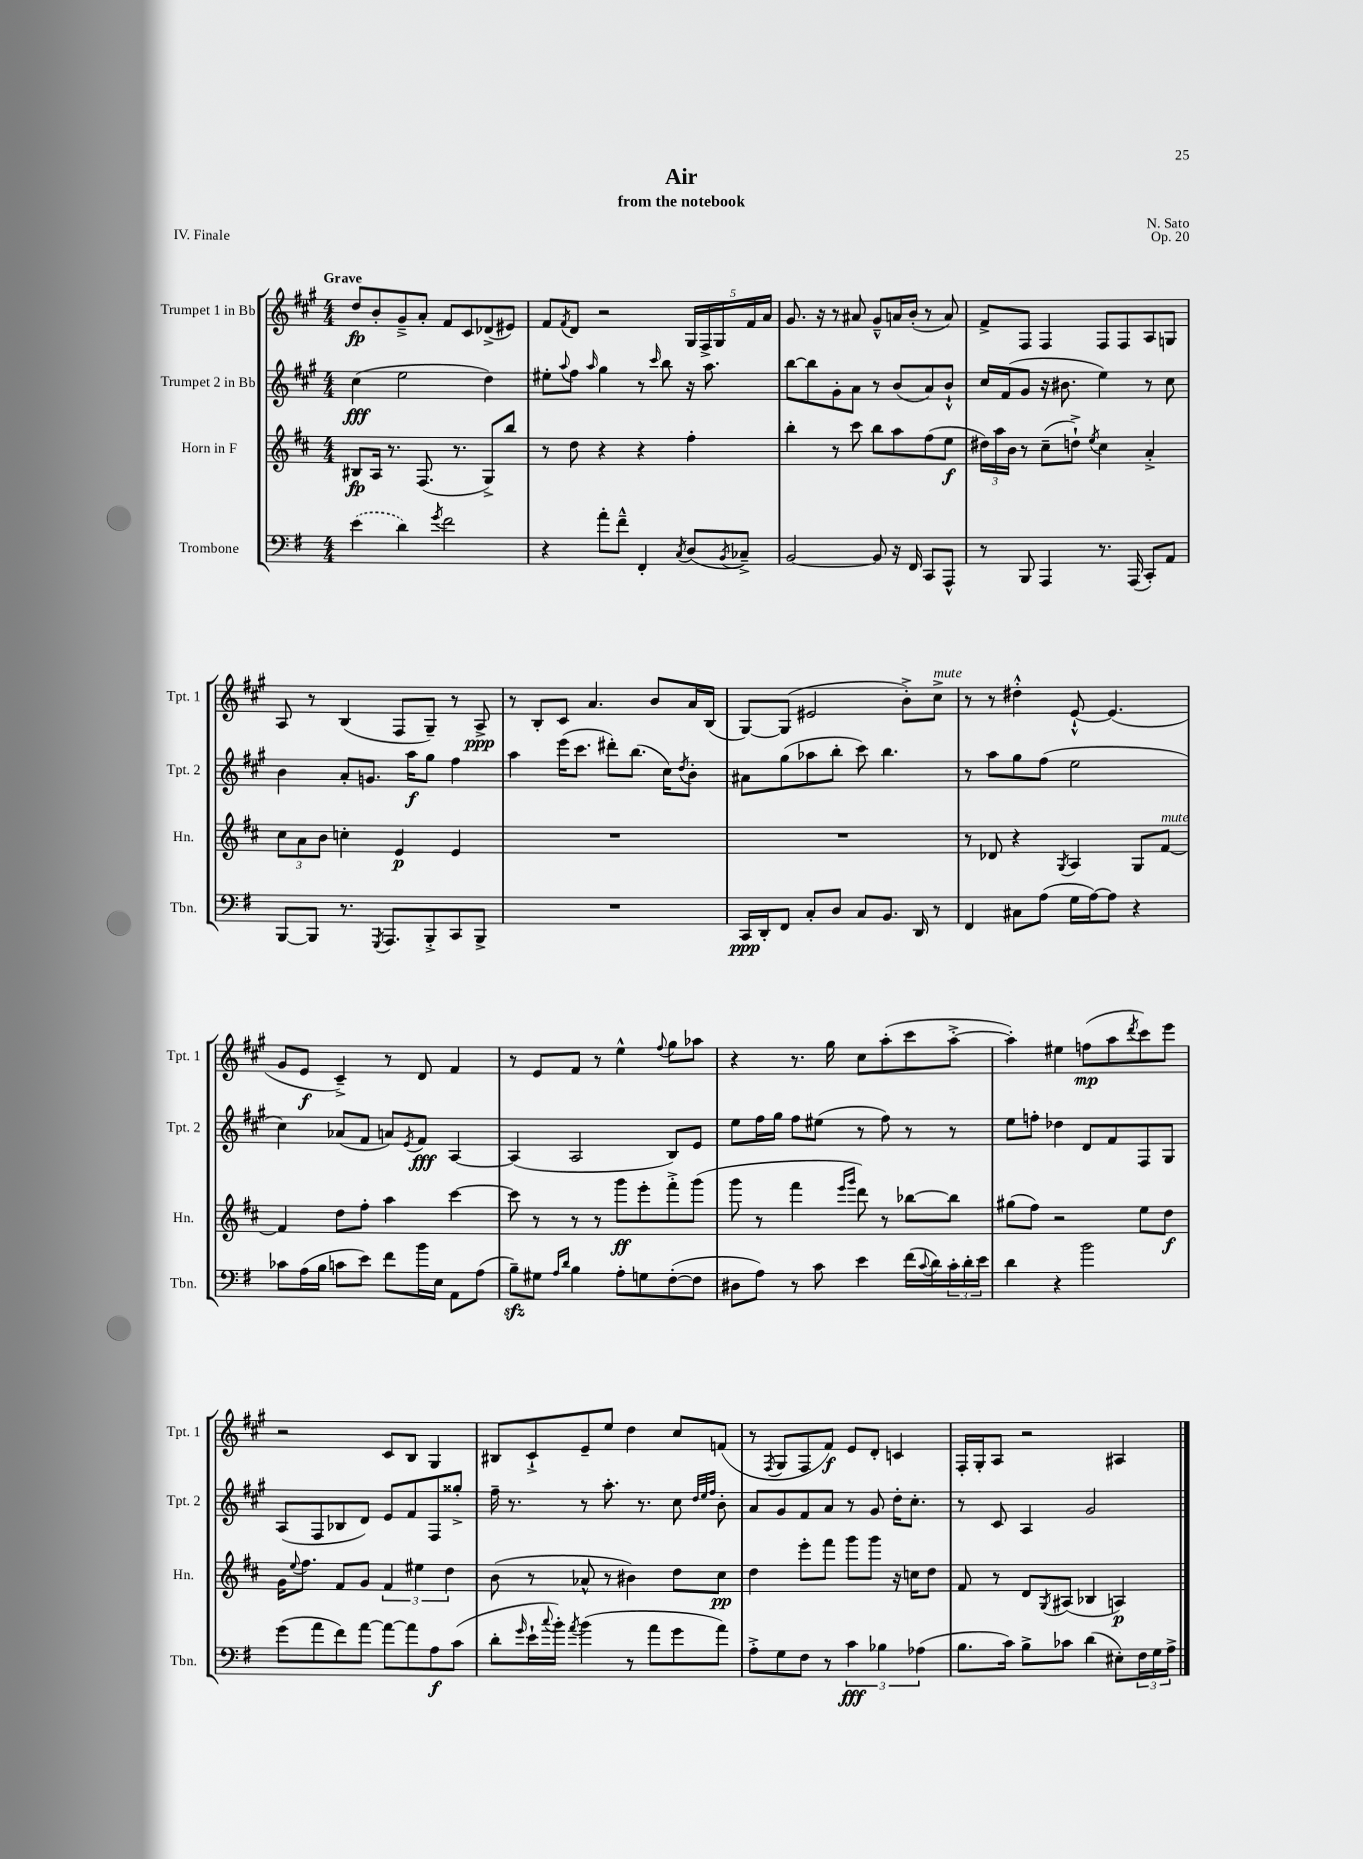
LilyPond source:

\header { title = "Air" composer = "N. Sato" subtitle = "from the notebook" opus = "Op. 20" piece = "IV. Finale" }
<<
\new StaffGroup <<
\new Staff = "s0" \with { instrumentName = "Trumpet 1 in Bb" shortInstrumentName = "Tpt. 1" } {
    \clef treble \key a \major \numericTimeSignature \time 4/4 \tempo "Grave"
    d''8\fp b'8-. gis'8---> a'8-. fis'8 cis'8 des'8->( eis'8) |
    fis'8 \acciaccatura { fis'8 } d'8 r2 \tuplet 5/4 { gis16 fis16-> gis16 fis'16 a'16 } |
    gis'8. r16 r8 ais'8 gis'8---^ a'16 b'16-.( r8 a'8) |
    fis'8-> fis8 fis4 fis8 fis8 a8 g8 |
    a8 r8 b4( fis8 gis8--) r8 a8->\ppp |
    r8 b8-. cis'8 a'4. b'8 a'16 b16( |
    gis8~) gis8( eis'2 b'8-.->) cis''8->^\markup { \italic "mute" } |
    r8 r8 dis''4-.-^ e'8~-!-^ e'4.( |
    gis'8 e'8\f cis'4--->) r8 d'8 fis'4 |
    r8 e'8 fis'8 r8 e''4-^ \appoggiatura { fis''8 } gis''8 aes''8 |
    r4 r8. gis''16 cis''8 a''8-.( cis'''8 a''8~-.-> |
    a''4-.) eis''4 f''8\mp( a''8 \acciaccatura { d'''8 } cis'''8) e'''8 |
    r2 cis'8 b8 gis4 |
    bis8 cis'8-!-> e'8-- e''8 d''4 cis''8 f'8( |
    r8 \acciaccatura { fis8 } gis8 fis8 fis'8\f) e'8 d'8-. c'4 |
    fis16-. gis16-. a8 r2 ais4 \bar "|." |
}
\new Staff = "s1" \with { instrumentName = "Trumpet 2 in Bb" shortInstrumentName = "Tpt. 2" } {
    \clef treble \key a \major \numericTimeSignature \time 4/4
    cis''4\fff( e''2 d''4) |
    eis''8-. \appoggiatura { a''8 } fis''8 \grace { a''16 } gis''4 r8 \grace { cis'''16 } b''8 r16 a''8. |
    b''8~ b''8 gis'8-. a'8 r8 b'8( a'8) b'8-!-^ |
    cis''16 fis'16( gis'8 r16 bis'8. e''4) r8 cis''8 |
    b'4 a'8-. g'8. a''16\f gis''8 fis''4 |
    a''4 e'''16( cis'''8. dis'''8-.) b''8.( cis''16) \acciaccatura { d''8 } b'8-. |
    ais'8 gis''8( aes''8 b''8-. cis'''8) b''4. |
    r8 a''8 gis''8 fis''8( e''2 |
    cis''4) aes'8( fis'8 a'8) \acciaccatura { e'8 } fis'8\fff a4~ |
    a4( a2 b8) e'8 |
    e''8 fis''16 gis''16 fis''8 eis''8( r8 fis''8) r8 r8 |
    e''8 f''8-. des''4 d'8 fis'8 fis8 gis8 |
    a8( fis8 bes8 d'8) e'8 fis'8 fis8 gisis''8-.-> |
    fis''16-- r8. r8 a''8.-. r8. cis''8 \grace { d''32 e''32 fis''32 } b'8-. |
    a'8 gis'8 fis'8 a'8 r8 gis'8 d''16-. cis''8.-. |
    r8 cis'8 a4 gis'2 \bar "|." |
}
\new Staff = "s2" \with { instrumentName = "Horn in F" shortInstrumentName = "Hn." } {
    \clef treble \key d \major \numericTimeSignature \time 4/4
    bis8\fp a16 r8. fis8.( r8. g8->) b''8 |
    r8 d''8 r4 r4 fis''4-. |
    b''4-. r8 cis'''8 b''8 a''8 fis''8( e''8\f |
    \tuplet 3/2 { dis''16) a''16 b'16 } r8 cis''8--( d''8-!->) \acciaccatura { e''8 } cis''4 a'4-.-> |
    \tuplet 3/2 { cis''8 a'8 b'8 } c''4-. e'4\p e'4 |
    R1 |
    R1 |
    r8 des'8 r4 \acciaccatura { g8 } a4 g8 fis'8~^\markup { \italic "mute" } |
    fis'4 d''8 fis''8-. a''4 cis'''4~ |
    cis'''8 r8 r8 r8 g'''8\ff e'''8-. fis'''8-.-> g'''8( |
    g'''8 r8 fis'''4 \grace { e'''16 g'''16 } d'''8) r8 bes''8~ bes''8 |
    gis''8( fis''8) r2 e''8 d''8\f |
    g'16 \appoggiatura { e''8 } fis''8. fis'8 g'8 \tuplet 3/2 { fis'4 eis''4 d''4 } |
    b'8( r8 aes'8-^ r8 bis'4) d''8 cis''8\pp |
    d''4 e'''8-. fis'''8 g'''8 g'''8 r16 c''16 d''8 |
    fis'8 r8 d'8 \acciaccatura { g8 } ais8( bes4 a4\p) \bar "|." |
}
\new Staff = "s3" \with { instrumentName = "Trombone" shortInstrumentName = "Tbn." } {
    \clef bass \key g \major \numericTimeSignature \time 4/4
    \once \slurDashed e'4( d'4) \acciaccatura { g'8 } fis'2 |
    r4 a'8-. fis'8---^ fis,4-. \acciaccatura { c8 } d8( \acciaccatura { b,8 } ces8--->) |
    b,2~ b,8 r16 fis,16 c,8 a,,8-^ |
    r8 b,,8 a,,4 r8. a,,16( c,8-.) a,8 |
    b,,8~ b,,8 r8. \acciaccatura { g,,8 } a,,8. b,,8-.-> c,8 b,,8-> |
    R1 |
    c,16\ppp d,16-. fis,8 c8-. d8 c8 b,8. d,16 r8 |
    fis,4 cis8 a8( g16 a16~) a8 r4 |
    ces'8 a16( b16 c'8 e'8) fis'8 b'16 e16 a,8 a8( |
    b8--\sfz) gis8 \grace { a16 d'16 } b4 a8-. g8 fis8~-.( fis8 |
    dis8 a8) r8 c'8 e'4 fis'16( \appoggiatura { c'8 } d'16) \tuplet 3/2 { c'16-. d'16-. e'16 } |
    d'4 r4 b'2 |
    g'8( a'8 fis'8) a'8~ a'8~ a'8 a8\f c'8( |
    d'8-. \grace { g'16 } e'16-! \appoggiatura { c''8 } b'16-.) \acciaccatura { a'8 } b'4( r8 a'8 g'8 a'8) |
    a8-.-> g8 fis8 r8 \tuplet 3/2 { c'4\fff bes4 aes4( } |
    b8. c'16) b8-> ces'8 d'4( eis8-.) \tuplet 3/2 { fis16 g16 a16-> } \bar "|." |
}
>>
>>
\layout { \context { \Score \remove "Bar_number_engraver" } }
